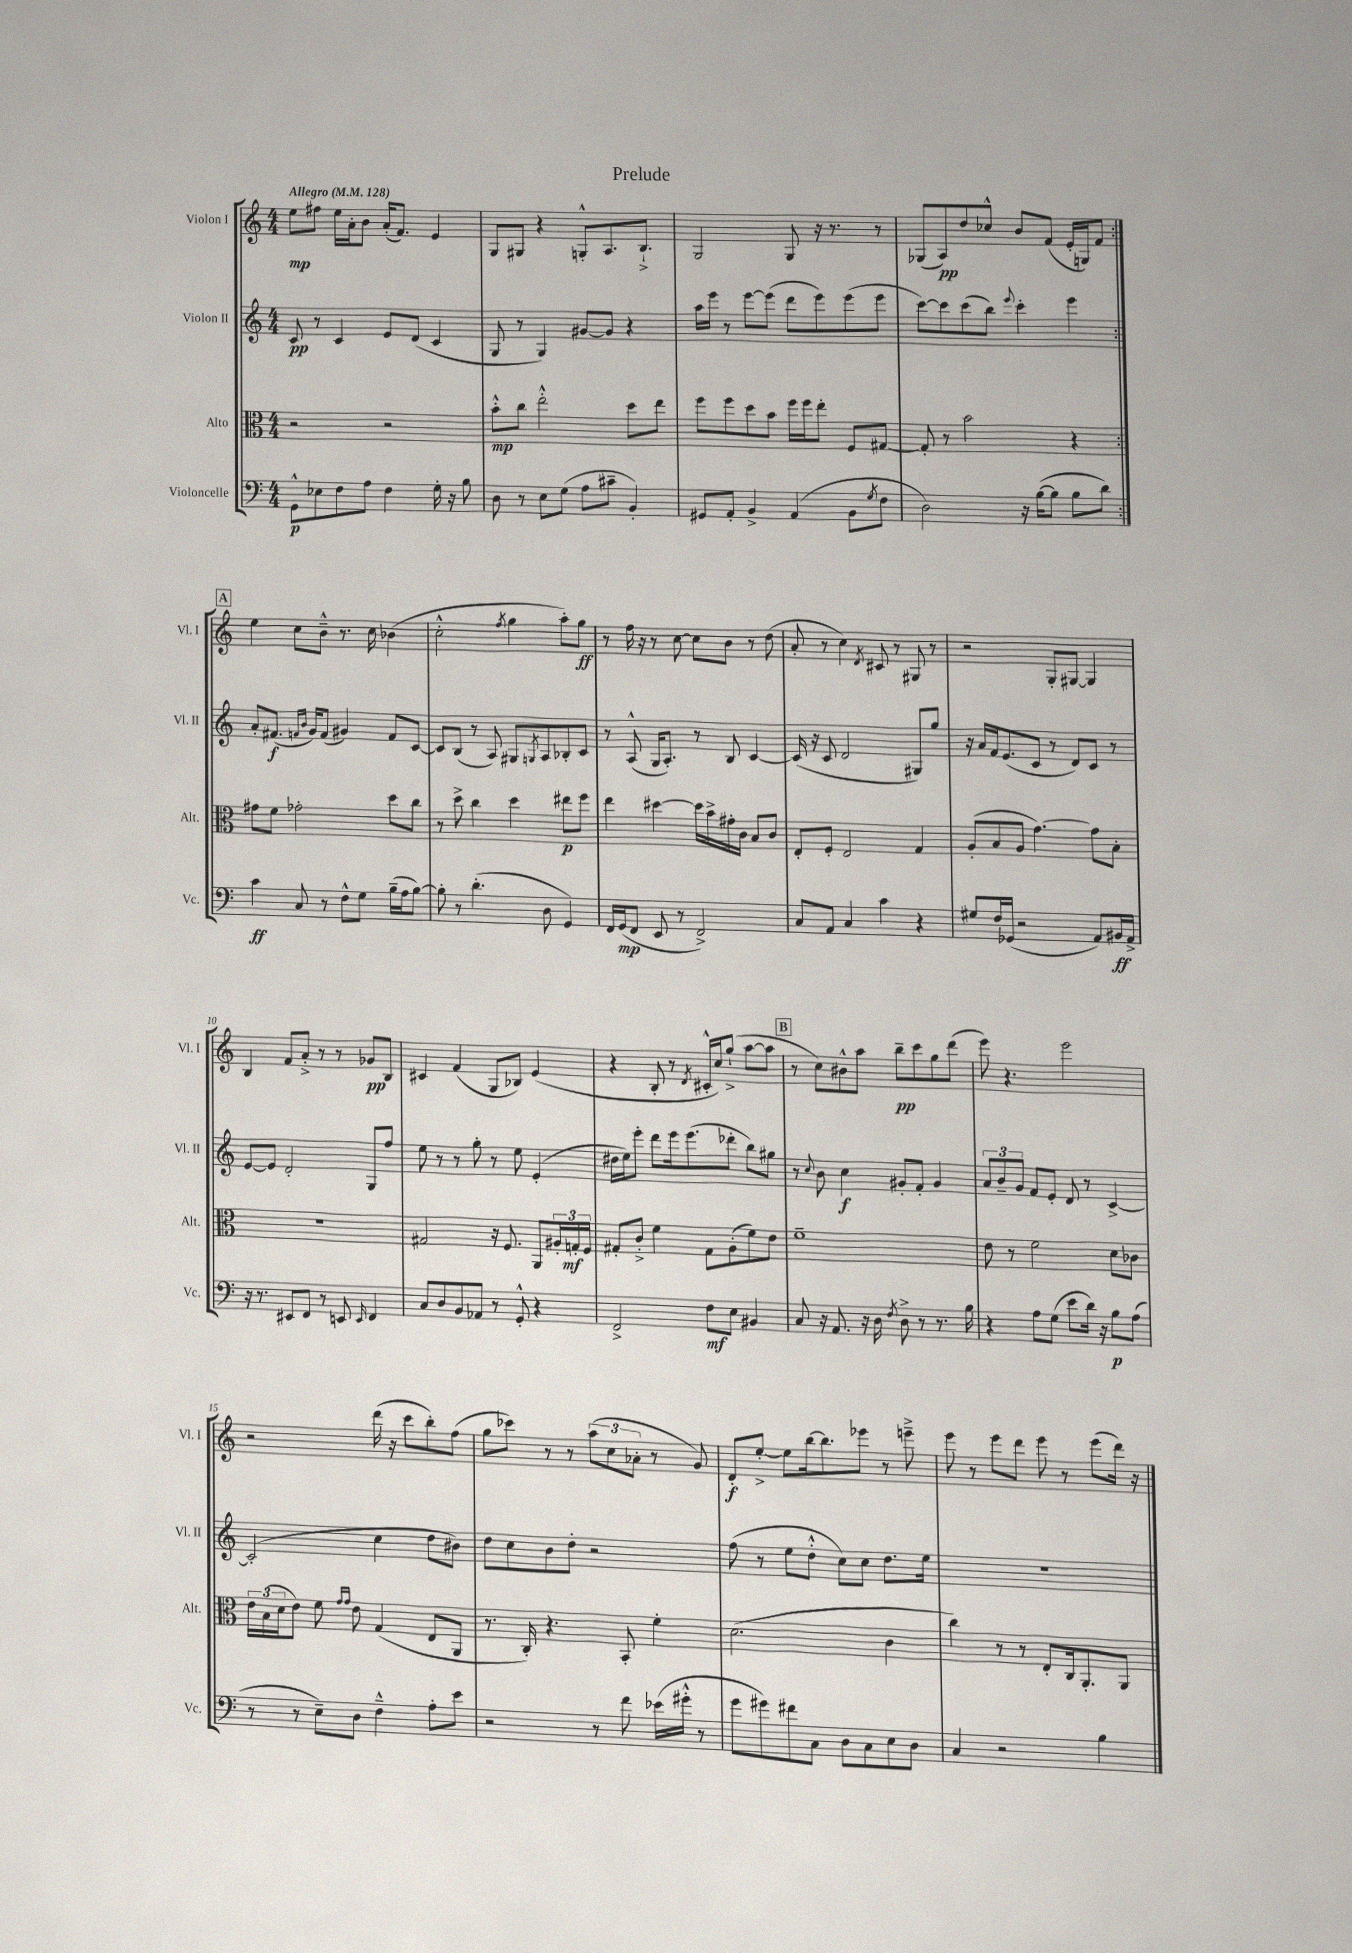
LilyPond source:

\header { title = "Prelude" }
<<
\new StaffGroup <<
\new Staff = "s0" \with { instrumentName = "Violon I" shortInstrumentName = "Vl. I" } {
    \clef treble \key c \major \numericTimeSignature \time 4/4 \tempo "Allegro" 4 = 128
    \repeat volta 2 { e''8\mp fis''8 e''16 a'16-. b'8 a'16-.( f'8.) e'4 |
    g8 gis8 r4 g8-.-^ a8. b8.-!-> |
    g2 g8 r16 r8. r8 |
    ges8( a8\pp) d''8 ces''8-^ b'8 f'8( e'16-. g16) f'8 | }
    \mark \markup { \box "A" } e''4 c''8 b'8---^ r8. c''16 bes'4( |
    c''2-.-^ \acciaccatura { f''8 } g''4 a''8-.) g''8\ff |
    r8 f''16 r16 r8 c''8~ c''8 b'8 r8 d''8( |
    a'8-. r8 c''4) \acciaccatura { d'8 } cis'8 r8 gis8 r8 |
    r2 g8-. gis8~ gis4 |
    b4 f'8 a'8-.-> r8 r8 ges'8\pp b8 |
    cis'4 f'4( g8 bes8) e'4( |
    r4 b8-. r8 \acciaccatura { d'8 } cis'16-.-^ c''16) g''8-!->( a''8~ a''8 |
    \mark \markup { \box "B" } r8 c''8) bis'8-^ a''8 b''8--\pp c'''8 g''8 d'''8( |
    e'''8) r4. e'''2 |
    r2 d'''16( r16 c'''8 b''8-.) f''8( |
    g''8 ces'''8) r8 r8 \tuplet 3/2 { a''8( c''8 aes'8-. } r8 g'8) |
    d'8-.\f e''8~-.-> e''8 b''16~ b''8. ees'''8 r8 e'''8---> |
    e'''8 r8 e'''8 d'''8 e'''8 r8 e'''8( d'''16) r16 \bar "|." |
}
\new Staff = "s1" \with { instrumentName = "Violon II" shortInstrumentName = "Vl. II" } {
    \clef treble \key c \major \numericTimeSignature \time 4/4
    \repeat volta 2 { c'8\pp r8 c'4 e'8 d'8( c'4 |
    g8 r8 g4) gis'8~ gis'8 r4 |
    a''16 e'''16 r8 e'''8~ e'''8( d'''8 e'''8) e'''8( e'''8 |
    c'''8~) c'''8 c'''8( b''8) \appoggiatura { e'''8 } c'''4-. e'''4 | }
    \mark \markup { \box "A" } a'8-. fis'8.\f( \grace { f'16 b'16 } g'16) f'8( gis'4) f'8 c'8~ |
    c'8 b8( r8 a8) gis8 \acciaccatura { g8 } a8 bes8-. c'8 |
    r8 a8-^( g16 a8.-.) r8 b8 c'4~ |
    c'16( r16 c'8 d'2 gis8) g''8 |
    r16 a'16 f'16 e'8.( c'8 r8 d'8) c'8 r8 |
    e'8~ e'8 d'2-. g8 f''8 |
    e''8 r8 r8 g''8-. r8 e''8 e'4-.( |
    dis''16 e''16) e'''8-. d'''8 e'''16 e'''8.( des'''8-. b''8) gis''8 |
    \mark \markup { \box "B" } r8 \appoggiatura { c''8 } b'8 c''4\f gis'8-. f'8-. gis'4 |
    \tuplet 3/2 { a'8 b'8-- g'8 } f'8 e'8-. d'8 r8 c'4~-> |
    c'2-.( c''4 d''8 bis'8) |
    d''8 c''8 b'8 d''8-. r2 |
    f''8( r8 e''8 d''8-.-^ c''8) c''8 d''8. e''16 |
    R1 \bar "|." |
}
\new Staff = "s2" \with { instrumentName = "Alto" shortInstrumentName = "Alt." } {
    \clef alto \key c \major \numericTimeSignature \time 4/4
    \repeat volta 2 { r2 r2 |
    b'8-.-^\mp c''8 e''2-.-^ d''8 e''8 |
    f''8 f''8 d''8 b'8 f''16 f''16 e''8-. f8 gis8~ |
    gis8-. r8 b'2 r4 | }
    \mark \markup { \box "A" } gis'8 f'8 ges'2-. d''8 c''8 |
    r8 d''8-> c''4 d''4 eis''8\p f''8 |
    e''4 dis''4~ dis''16 b'16-> gis'16-. c'16 b8 c'8 |
    e8-. f8-. e2 g4 |
    a8-.( b8 a8 g'4.~) g'8 b8-. |
    R1 |
    gis2 r16 f8. a,8 \tuplet 3/2 { ais16-. g16-.\mf f16 } |
    gis8-. c'8-.-> f'4 gis8 a8-.( f'8) e'8 |
    \mark \markup { \box "B" } f'1-- |
    e'8 r8 f'2 d'8 ces'8 |
    \tuplet 3/2 { e'16 b16( d'16 } e'8) f'8 \grace { g'16 g'16 } e'8 g4( e8 a,8 |
    r8. c16-.) r4. b,8-. f'4-. |
    d'2.( c'4 |
    c''4) r8 r8 e8-. c16 a,8.-. a,8 \bar "|." |
}
\new Staff = "s3" \with { instrumentName = "Violoncelle" shortInstrumentName = "Vc." } {
    \clef bass \key c \major \numericTimeSignature \time 4/4
    \repeat volta 2 { g,8-^\p ees8 f8 a8 f4 g16-. r16 b8 |
    d8 r8 e8 g8( a8 cis'8-- b,4-.) |
    gis,8 a,8-. b,4-> a,4( b,8 \acciaccatura { g8 } f8 |
    d2) r16 b16~( b8 b8 d'8) | }
    \mark \markup { \box "A" } c'4\ff c8 r8 f8-^ g8 b16--( a16 b8~) |
    b8-. r8 d'4.-.( d8 g,4) |
    f,16 g,16\mp( f,8 e,8 r8 f,2->) |
    c8 a,8 c4 c'4 r4 |
    gis8 f16 ges,16( r2 a,8) bis,16\ff a,16-> |
    r16 r8. eis,8 f,8 r8 e,8 \grace { e,16 } f,4 |
    c8 d8 b,8 aes,8 r8 g,8-.-^ r4 |
    f,2-> f8\mf e8 bis,4 |
    \mark \markup { \box "B" } c8 r16 a,8. r16 d16 \acciaccatura { f8 } d8-> r8 r8. b16 |
    r4 a8 g8( e'8 d'16) r16 b8\p a8( |
    r8 r8 e8--) d8 f4---^ a8-. e'8 |
    r2 r8 f'8 ees'16( gis'16-.-^ r8 |
    g'8 gis'8) fis'8 c8 d8 c8 e8 d8 |
    c4 r2 b4 \bar "|." |
}
>>
>>
